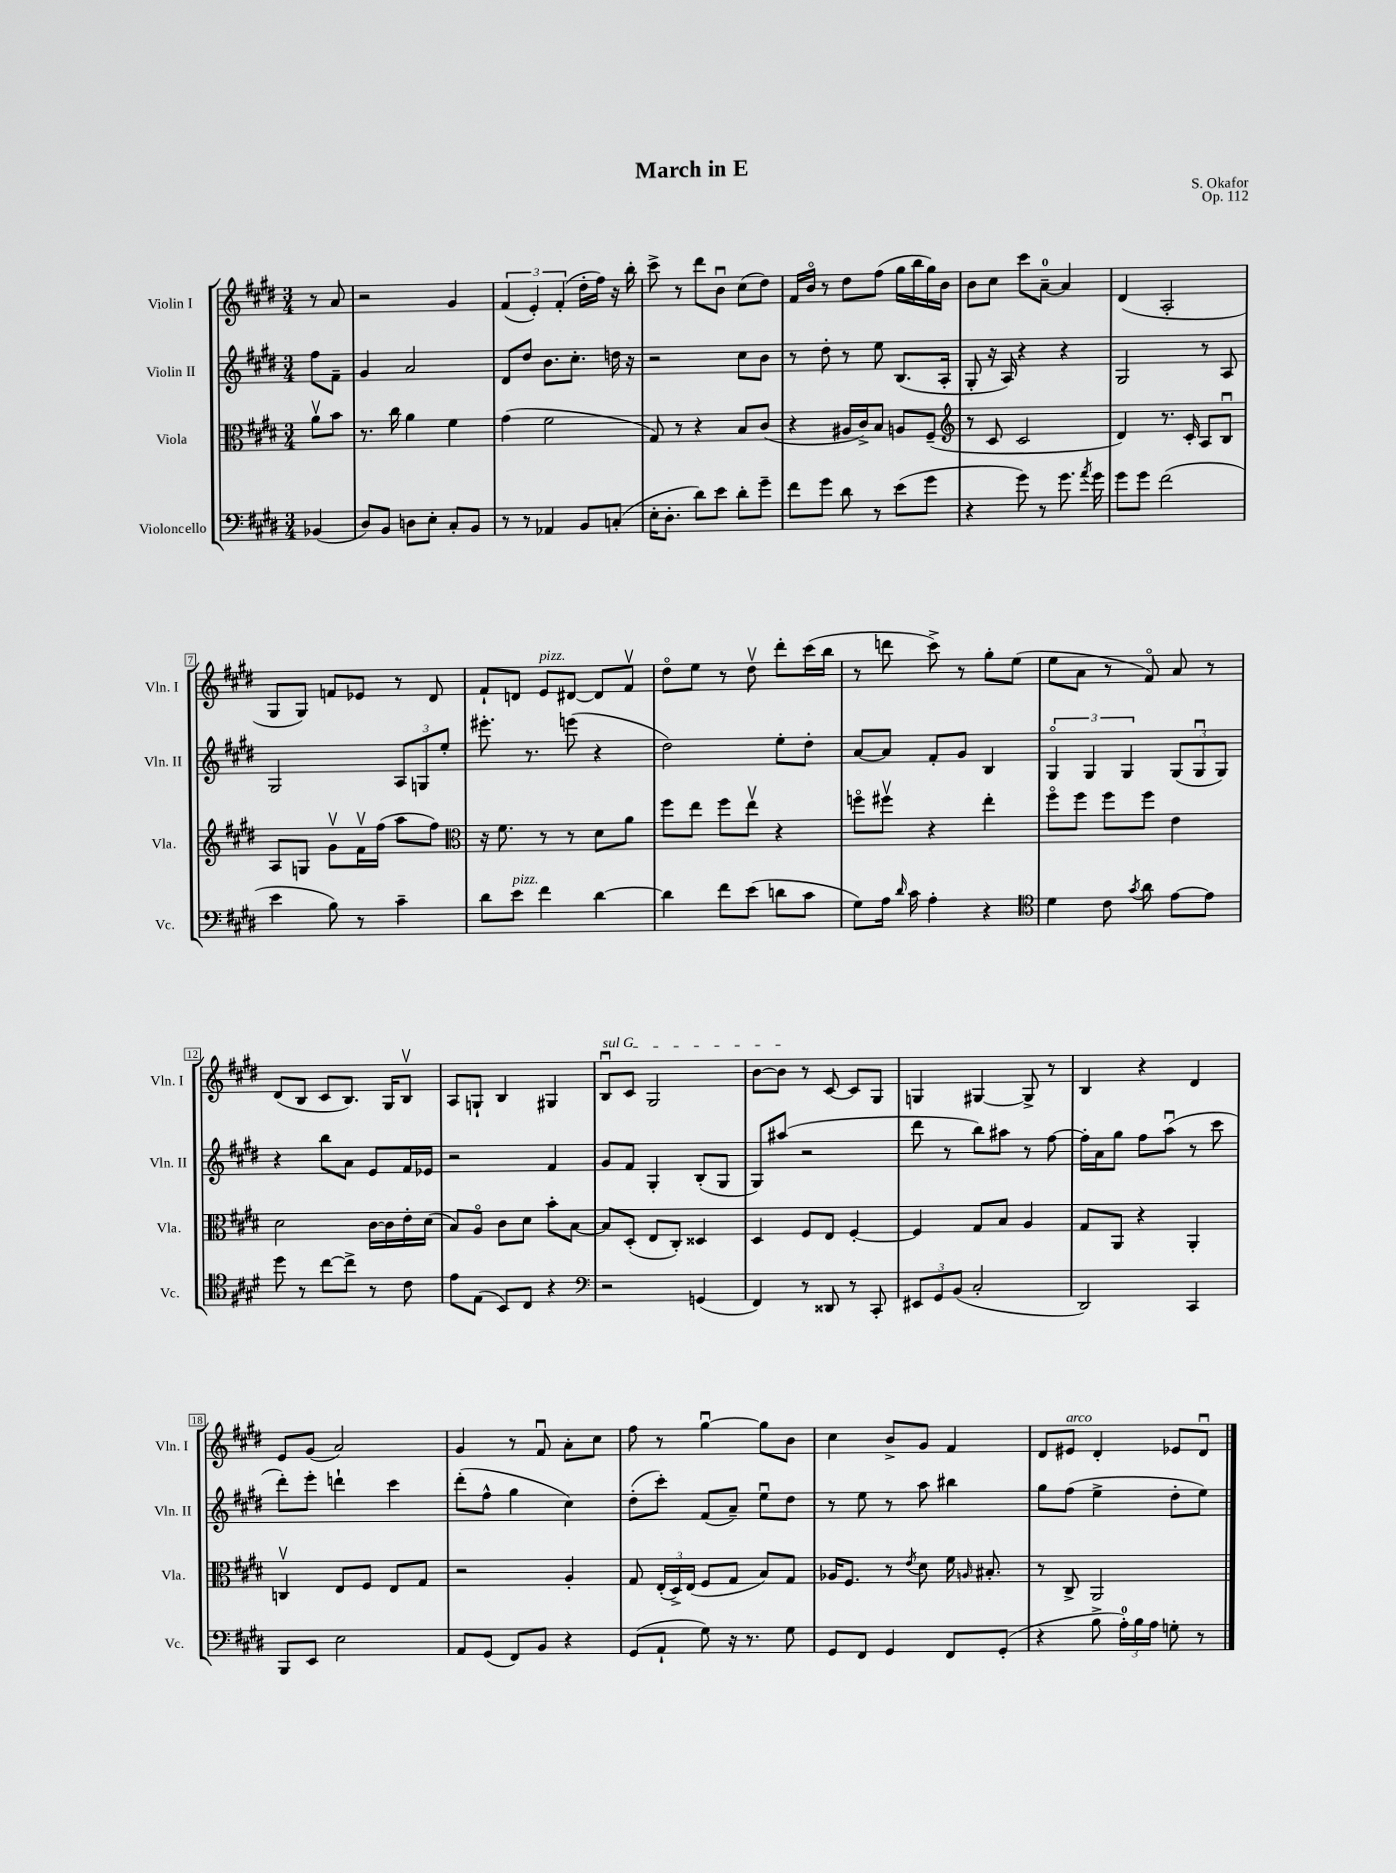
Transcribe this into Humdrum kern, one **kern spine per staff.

**kern	**kern	**kern	**kern
*staff4	*staff3	*staff2	*staff1
*clefF4	*clefC3	*clefG2	*clefG2
*k[f#c#g#d#]	*k[f#c#g#d#]	*k[f#c#g#d#]	*k[f#c#g#d#]
*M3/4	*M3/4	*M3/4	*M3/4
(4BB-	8av	8ff#	8r
.	8b	8f#~	8a
=	=	=	=
8D#)	8.r	4g#	2r
8BB	.	.	.
.	16cc#	.	.
8D	4a	2a	.
8E'	.	.	.
8C#'	4f#	.	4g#
8BB	.	.	.
=	=	=	=
8r	(4g#	8d#	(6f#
8r	.	8dd#	.
.	.	.	6e')
4AA-	2f#	8.b	.
.	.	.	(6f#'
.	.	8.cc#'	.
8BB	.	.	16dd#'
.	.	.	16ff#)
(8C'	.	16dd	16r
.	.	16r	16bb'
=	=	=	=
16E'	8G#)	2r	8ccc#^
8.D#'	.	.	.
.	8r	.	8r
8d#)	4r	.	8ddd#
8e	.	.	8bu
8d#'	8B	8cc#	(8cc#
8g#~	(8c#	8b	8dd#)
=	=	=	=
8f#	4r	8r	16f#
.	.	.	16bo
8g#	.	8dd#'	8r
8d#	16A#	8r	8dd#
.	16c#^)	.	.
8r	8B	8ee	(8ff#
(8e	8A	(8.B	16gg#
.	.	.	16bb
8g#	(8F#~	.	16gg#)
.	.	16A'	16b
=	=	=	=
*	*clefG2	*	*
4r	8r	8G#'	8b
.	8c#	16r	8cc#
.	.	16A)	.
8g#)	2c#	4r	8ccc#
8r	.	.	[8a~
8.g#	.	4r	4a]
8qa	.	.	.
16g#	.	.	.
=	=	=	=
8g#	4d#)	2G#	(4d#
8g#	.	.	.
(2f#	8.r	.	2A'
.	16c#'	.	.
.	8A	8r	.
.	8Bu	8A	.
=	=	=	=
4e	8A	2G#	8G#
.	8G	.	8G#)
8B)	8g#v	.	8f
8r	16f#v	.	8e-
.	(16ff#	.	.
4c#~	8aa	12A	8r
.	.	12G	.
.	8ff#)	.	8d#
.	.	12ee'	.
=	=	=	=
*	*clefC3	*	*
8d#	16r	8.eee#'	8f#`
.	8.f#	.	.
8e	.	.	8d
.	.	8.r	.
4f#	8r	.	8e
.	8r	(8eee	[8d#
[4d#	8d#	4r	8d#]
.	8a	.	8f#v
=	=	=	=
4d#]	8ff#	2dd#)	8dd#o
.	8ee	.	8ee
8f#	8ff#	.	8r
(8e	8eev	.	8dd#v
8d	4r	8ee'	8ddd#'
8c#	.	8dd#'	(16ccc#
.	.	.	16bb
=	=	=	=
8G#)	8ffo	[8a	8r
16A	8ff#v	8a]	8ddd
16qqd#	.	.	.
16c#	.	.	.
4A'	4r	8f#'	8ccc#^)
.	.	8g#	8r
4r	4ee'	4B	8gg#'
.	.	.	(8ee
=	=	=	=
*clefC4	*	*	*
4d#	8ff#o	6G#o	8ee
.	8ff#	.	8a
.	.	6G#	.
8c#	8ff#	.	8r
.	.	6G#	.
8qg#	.	.	.
8a	8ff#	.	8f#o)
[8e	4e	(12G#	8a
.	.	12G#u	.
8e]	.	.	8r
.	.	12G#)	.
=	=	=	=
8dd#	2d#	4r	(8d#
8r	.	.	8B
[8cc#	.	8bb	8c#
8cc#^]	.	8a	8.B)
8r	[16c#	8e	.
.	16c#]	.	16G#
8c#	16e'	16f#	8Bv
.	(16d#	16e-	.
=	=	=	=
8e	8B)	2r	8A
(8E	8Ao	.	8G`
8BB)	8c#	.	4B
8C#	8d#	.	.
4r	8b'	4f#	4G#
.	[8B	.	.
=	=	=	=
*clefF4	*	*	*
2r	8B]	8g#	8Bu
.	(8D#'	8f#	8c#
.	8E	4G#'	2G#
.	8C#')	.	.
(4GG	4D##	(8B'	.
.	.	8G#	.
=	=	=	=
4FF#)	4D#	8G#)	[8b
.	.	(8aa#	8b]
8r	8F#	2r	8r
8DD##	8E	.	[8c#
8r	[4F#'	.	8c#]
8CC#'	.	.	8G#
=	=	=	=
12EE#	4F#]	8ddd#	4G
12GG#	.	.	.
.	.	8r	.
(12BB	.	.	.
2C#'	8G#	8bb)	[4G#
.	8B	8aa#	.
.	4A	8r	8G#^]
.	.	[8ff#	8r
=	=	=	=
2DD#)	8G#	16ff#']	4B
.	.	16a	.
.	8AA	8gg#	.
.	4r	8ff#	4r
.	.	(8aau	.
4CC#	4AA'	8r	4d#
.	.	8ccc#	.
=	=	=	=
8BBB	4Cv	8ddd#')	8e
8EE	.	8eee'	(8g#
2E	8E	4ddd`	2a)
.	8F#	.	.
.	8E	4ccc#	.
.	8G#	.	.
=	=	=	=
8AA	2r	(8ddd#'	4g#
(8GG#	.	8ff#^^	.
8FF#)	.	4gg#	8r
8BB	.	.	8f#u
4r	4A'	4cc#)	8a'
.	.	.	8cc#
=	=	=	=
(8GG#	8G#	(8dd#'	8ff#
8AA`	(24E'	8ccc#')	8r
.	24D#^)	.	.
.	(24E	.	.
8G#)	8F#	(8f#	[4gg#u
16r	8G#	8a~)	.
8.r	.	.	.
.	8B)	8eeu	8gg#]
8G#	8G#	8dd#	8b
=	=	=	=
8GG#	16A-	8r	4cc#
.	8.F#	.	.
8FF#	.	8ee	.
4GG#	8r	8r	8b^
.	8qe	.	.
.	8d#	8aa	8g#
8FF#	16f#	4bb#	4f#
.	16qqA	.	.
.	8.B#'	.	.
(8GG#'	.	.	.
=	=	=	=
4r	8r	8gg#	8d#
.	8C#^	(8ff#	8e#
8B^	2AA	4ee^	4d#'
24A')	.	.	.
24B	.	.	.
24A	.	.	.
8G'	.	8dd#'	8e-
8r	.	8ee)	8d#u
==	==	==	==
*-	*-	*-	*-
